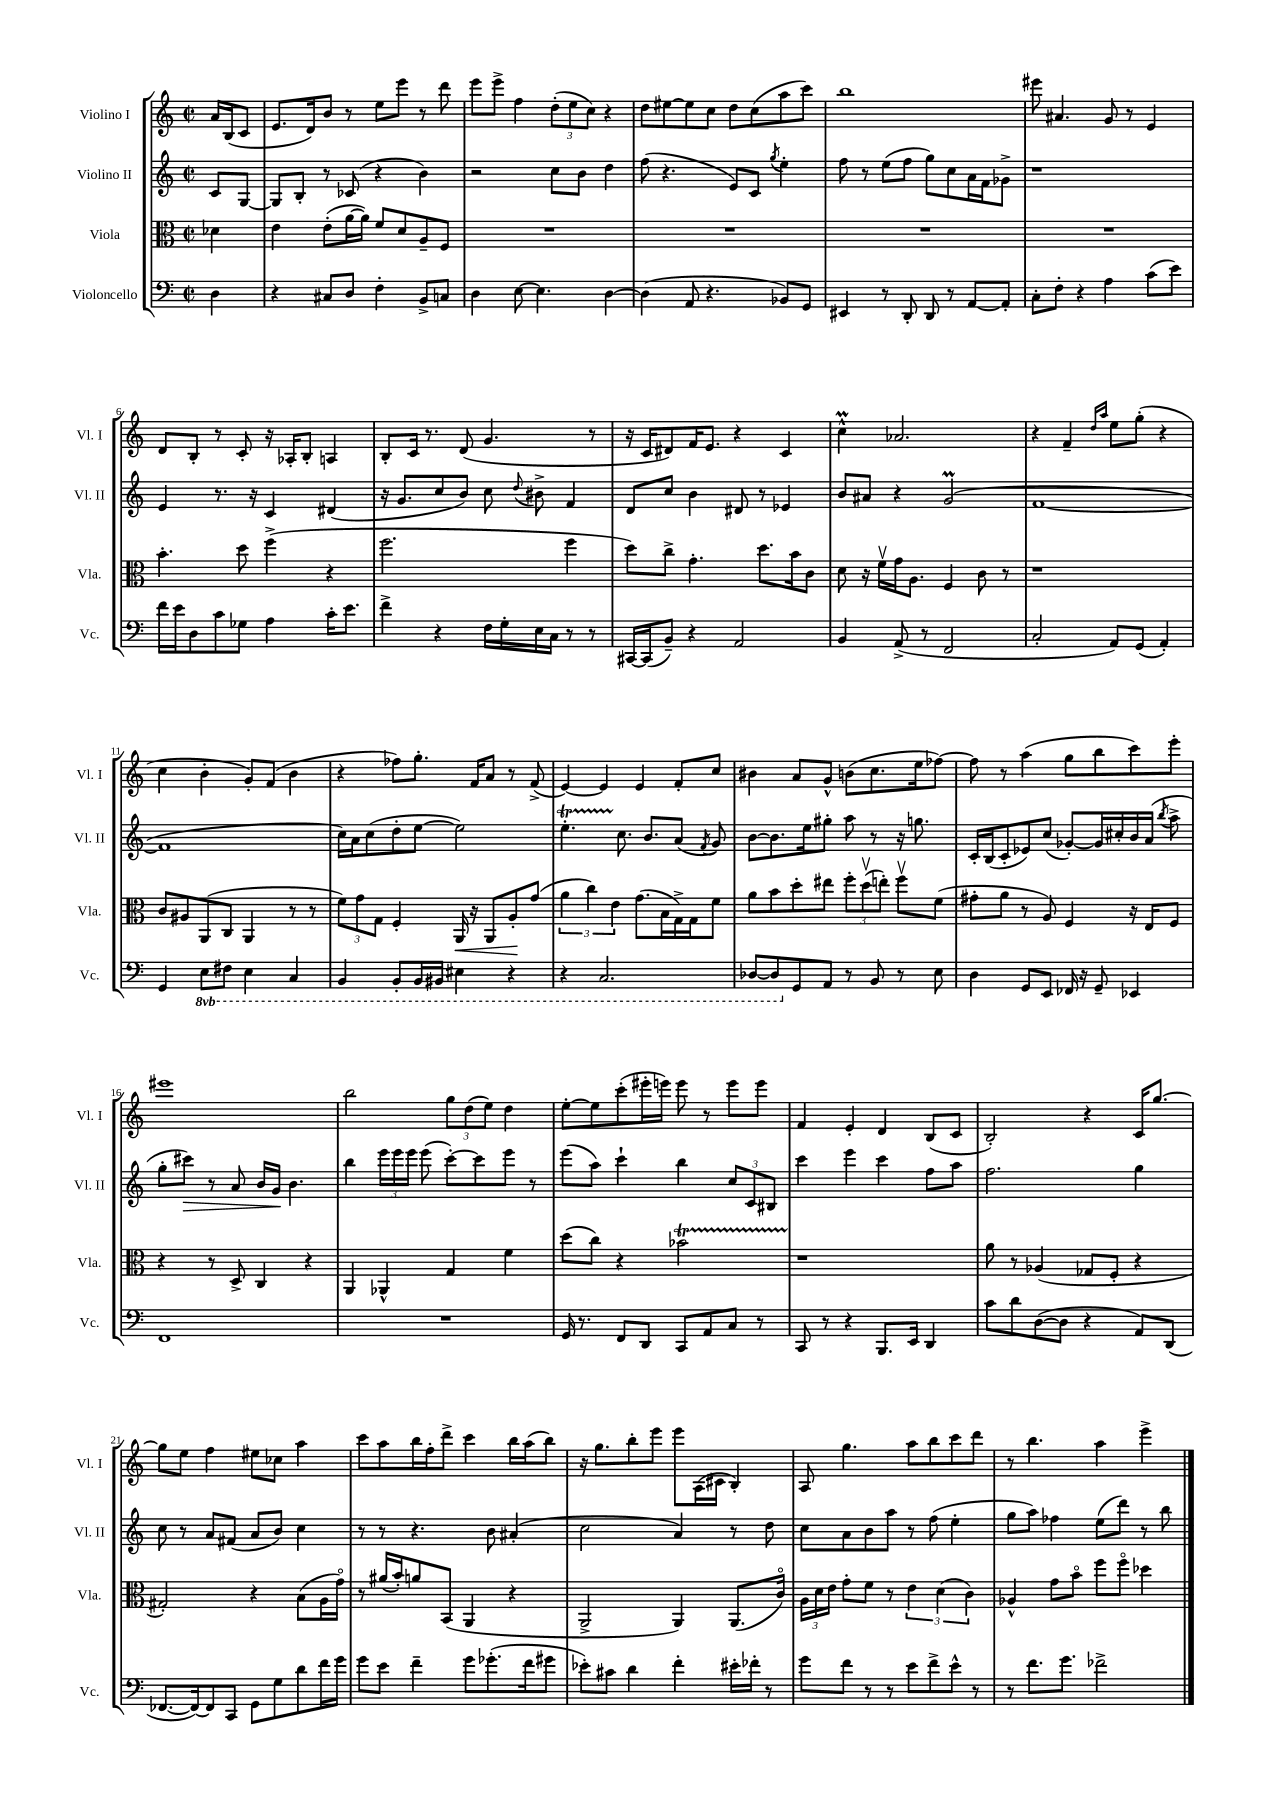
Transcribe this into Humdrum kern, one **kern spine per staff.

**kern	**kern	**kern	**kern
*staff4	*staff3	*staff2	*staff1
*clefF4	*clefC3	*clefG2	*clefG2
*k[]	*k[]	*k[]	*k[]
*M2/2	*M2/2	*M2/2	*M2/2
*met(c|)	*met(c|)	*met(c|)	*met(c|)
4D	4d-	8c	16a
.	.	.	(16B
.	.	[8G	8c
=	=	=	=
4r	4e	8G]	8.e
.	.	8B'	.
.	.	.	16d)
8C#	(8e'	8r	8b
8D	[16a	(8c-	8r
.	16a])	.	.
4F'	8f	4r	8ee
.	8d	.	8eee
8BB^	8A~	4b)	8r
8C	8F	.	8ddd
=	=	=	=
4D	1r	2r	8eee
.	.	.	8eee^
[8E	.	.	4ff
4.E]	.	.	.
.	.	8cc	(12dd'
.	.	.	12ee
.	.	8b	.
.	.	.	12cc)
[4D	.	4dd	4r
=	=	=	=
(4D]	1r	(8ff	8dd
.	.	4.r	[8ee#
8AA	.	.	8ee#]
4.r	.	.	8cc
.	.	8e)	8dd
.	.	8c	(8cc
.	.	8qgg	.
8BB-)	.	4ee'	8aa
8GG	.	.	8ccc)
=	=	=	=
4EE#	1r	8ff	1bb
.	.	8r	.
8r	.	(8ee	.
8DD'	.	8ff	.
8DD	.	8gg)	.
8r	.	8cc	.
[8AA	.	16a	.
.	.	16f	.
8AA']	.	8g-^	.
=	=	=	=
8C'	1r	1r	8eee#
8F'	.	.	4.a#
4r	.	.	.
4A	.	.	8g
.	.	.	8r
(8c	.	.	4e
8e)	.	.	.
=	=	=	=
16f	4.b'	4e	8d
16e	.	.	.
8D	.	.	8B'
8c	.	8.r	8r
8G-	8dd	.	8c'
.	.	16r	.
4A	(4ff^	4c	16r
.	.	.	16A-'
.	.	.	8B'
16c'	4r	(4d#	4A
8.e	.	.	.
=	=	=	=
4f^	2.ff	16r	8B'
.	.	8.g	.
.	.	.	16c
.	.	.	8.r
4r	.	8cc	.
.	.	8b)	(8d
16F	.	8cc	4.g
16G'	.	.	.
.	.	8qqdd	.
16E	.	8b#^	.
16C	.	.	.
8r	4ff	4f	.
8r	.	.	8r
=	=	=	=
[16CC#	8dd)	8d	16r
(16CC#]	.	.	16c
8BB~)	8cc^	8cc	8d#)
4r	4.g'	4b	16f
.	.	.	8.e
2AA	.	8d#	4r
.	8.dd	8r	.
.	.	4e-	4c
.	16b	.	.
.	8c	.	.
=	=	=	=
4BB	8d	8b	4cc^^
.	16r	8a#	.
.	16fv	.	.
(8AA^	16g	4r	2.a-
.	8.A	.	.
8r	.	.	.
2FF	4F	(2g	.
.	8c	.	.
.	8r	.	.
=	=	=	=
2C'	1r	[1f	4r
.	.	.	4f~
.	.	.	16qqdd
.	.	.	16qqaa
8AA)	.	.	8ee
(8GG	.	.	(8gg'
4AA')	.	.	4r
=	=	=	=
4GG	8c	1f]	4cc
.	8A#	.	.
8EE	(8AA	.	4b'
8FF#	8C	.	.
4EE	4AA	.	8g')
.	.	.	(8f
4CC	8r	.	4b
.	8r	.	.
=	=	=	=
4BBB	12f)	16cc)	4r
.	.	16a	.
.	12g	.	.
.	.	(8cc	.
.	12G	.	.
8BBB'	4F'	8dd'	8ff-)
16BBB	.	[8ee	8.gg'
16BBB#	.	.	.
4EE#	16AA	2ee])	.
.	16r	.	16f
.	8AA	.	8a
4r	8A'	.	8r
.	(8g	.	(8f^
=	=	=	=
4r	6a	4.ee'	[4e)
.	6cc)	.	.
2.CC	.	.	4e]
.	6e	.	.
.	.	8.cc	.
.	(8.g	.	4e
.	.	8.b	.
.	16B	.	.
.	16G^)	(8a	8f'
.	16G	.	.
.	.	8qf	.
.	8f	8g)	8cc
=	=	=	=
[8DD-	8a	[8b	4b#
8DD-]	8b	8.b]	.
8GG	8dd'	.	8a
.	.	16ee	.
8AA	8ee#	8gg#'	8g^^
8r	12ff'	8aa	(8b
.	(12ddv	.	.
8BB	.	8r	8.cc
.	12ee')	.	.
8r	8ffv	16r	.
.	.	8.gg	16ee
8E	(8f	.	[8ff-)
=	=	=	=
4D	8g#'	16c'	8ff-]
.	.	(16B	.
.	8a	8c'	8r
8GG	8r	8e-)	(4aa
8EE	8A)	(8cc	.
16FF-	4F	[8g-')	8gg
16r	.	.	.
8GG~	.	16g-]	8bb
.	.	16cc#'	.
4EE-	16r	16b	8ccc)
.	16E	(16a	.
.	.	8qbb	.
.	8F	8aa^	8eee'
=	=	=	=
1FF	4r	8gg'	1eee#
.	.	8ccc#)	.
.	8r	8r	.
.	8D^	8a	.
.	4C	16b	.
.	.	16g	.
.	.	4.b	.
.	4r	.	.
=	=	=	=
1r	4AA	4bb	2bb
.	4AA-^^	24eee	.
.	.	24eee	.
.	.	24eee	.
.	.	(8eee	.
.	4G	[8ccc')	12gg
.	.	.	(12dd
.	.	8ccc]	.
.	.	.	12ee)
.	4f	8eee	4dd
.	.	8r	.
=	=	=	=
16GG	(8dd	(8eee	[8ee'
8.r	.	.	.
.	8cc)	8aa)	8ee]
8FF	4r	4ccc`	(8ccc'
8DD	.	.	16eee#'
.	.	.	16eee)
8CC	2b-	4bb	8eee
8AA	.	.	8r
8C	.	12cc	8eee
.	.	12c	.
8r	.	.	8eee
.	.	12B#	.
=	=	=	=
8CC	1r	4ccc	4f
8r	.	.	.
4r	.	4eee	4e'
8.BBB	.	4ccc	4d
16EE	.	.	.
4DD	.	8ff	(8B
.	.	8aa	8c
=	=	=	=
8c	8a	2.ff	2B')
8d	8r	.	.
([8D	(4A-	.	.
8D]	.	.	.
4r	8G-	.	4r
.	8F'	.	.
8AA)	4r	4gg	16c
.	.	.	[8.gg
(8DD	.	.	.
=	=	=	=
[8.FF-	2G#')	8cc	8gg]
.	.	8r	8ee
16FF-_)	.	.	.
8FF-]	.	8a	4ff
8CC	.	(8f#	.
8GG	4r	8a	8ee#
8G	.	8b)	8cc-
8d	(8B	4cc	4aa
16f	16A	.	.
16g	16go)	.	.
=	=	=	=
8g	8r	8r	8ccc
8e	(16a#	8r	8aa
.	16b')	.	.
4f~	8a	4.r	16bb
.	.	.	16ff'
.	(8BB	.	8ddd^
8g	4AA	.	4ccc
(8.g-'	.	8b	.
.	4r	(4a#'	16bb
16f	.	.	(16aa
8g#	.	.	8bb)
=	=	=	=
8e-')	2AA^	2cc	16r
.	.	.	8.gg
8c#	.	.	.
4d	.	.	8bb'
.	.	.	8eee
4f'	4AA)	4a)	8eee
.	.	.	(16A
.	.	.	16c#
16e#'	(8.AA	8r	4B')
16f-'	.	.	.
8r	.	8dd	.
.	16co)	.	.
=	=	=	=
8g	24A	8cc	8A
.	24d	.	.
.	24e	.	.
8f	8g'	8a	4.gg
8r	8f	8b	.
8r	8r	8aa	.
8e	6e	8r	8aa
8f^	.	(8ff	8bb
.	(6d	.	.
8e^^	.	4ee'	8ccc
.	6c)	.	.
8r	.	.	8ddd
=	=	=	=
8r	4A-^^	8gg	8r
8.f	.	8aa)	4.bb
.	8g	4ff-	.
8.g	.	.	.
.	8bo	.	.
2f-^	8ff	(8ee	4aa
.	8ffo	8ddd)	.
.	4dd-	8r	4eee^
.	.	8bb	.
==	==	==	==
*-	*-	*-	*-
